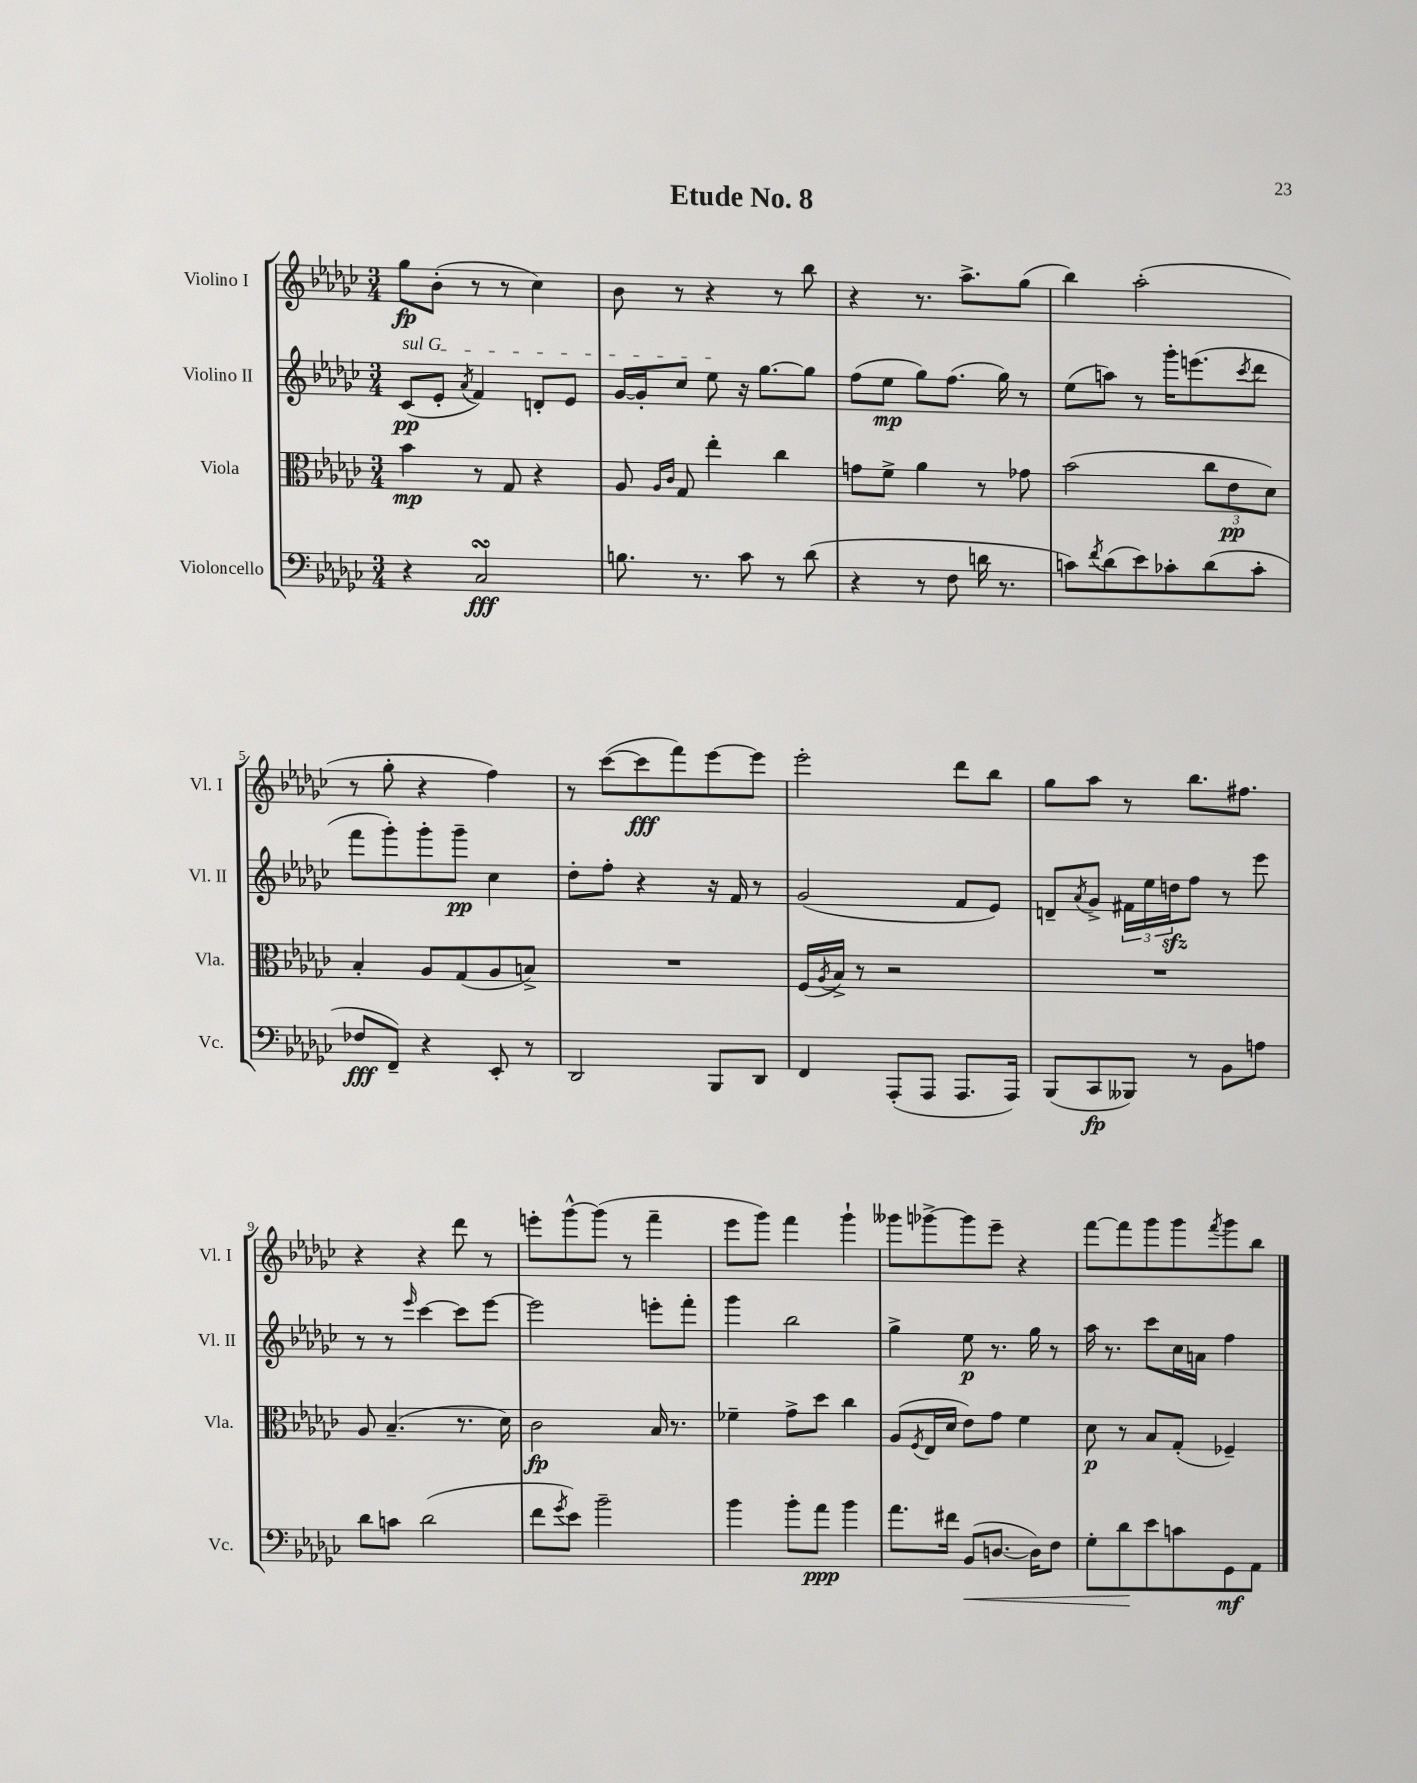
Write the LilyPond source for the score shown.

\header { title = "Etude No. 8" }
<<
\new StaffGroup <<
\new Staff = "s0" \with { instrumentName = "Violino I" shortInstrumentName = "Vl. I" } {
    \clef treble \key ges \major \numericTimeSignature \time 3/4
    ges''8\fp bes'8-.( r8 r8 ces''4) |
    bes'8 r8 r4 r8 bes''8 |
    r4 r8. aes''8.-> ges''8( |
    bes''4) aes''2-.( |
    r8 ges''8-. r4 f''4) |
    r8 ces'''8~( ces'''8\fff f'''8) ees'''8~ ees'''8 |
    ees'''2-. des'''8 bes''8 |
    ges''8 aes''8 r8 bes''8. fis''8. |
    r4 r4 des'''8 r8 |
    e'''8-. ges'''8~-^ ges'''8( r8 f'''4-- |
    ees'''8 ges'''8) f'''4 ges'''4-! |
    geses'''8 ges'''8~-> ges'''8 ees'''8-- r4 |
    f'''8~ f'''8 ges'''8 ges'''8 \acciaccatura { f'''8 } ges'''8 bes''8 \bar "|." |
}
\new Staff = "s1" \with { instrumentName = "Violino II" shortInstrumentName = "Vl. II" } {
    \clef treble \key ges \major \numericTimeSignature \time 3/4
    \once \override TextSpanner.bound-details.left.text = \markup { \italic "sul G" } ces'8\pp\startTextSpan( ees'8-. \acciaccatura { aes'8 } f'4) d'8-. ees'8 |
    ges'16~ ges'16-. ces''8 ees''8\stopTextSpan r16 ges''8.~ ges''8 |
    f''8( ees''8\mp ges''8) f''8.( ges''16) r8 |
    ees''8( a''8) r8 ges'''16-. e'''8.( \acciaccatura { ces'''8 } des'''8 |
    f'''8 ges'''8-.) ges'''8-. ges'''8--\pp ces''4 |
    des''8-. f''8-. r4 r16 f'16 r8 |
    ges'2( f'8 ees'8) |
    d'8-- \acciaccatura { aes'8 } ges'8-> \tuplet 3/2 { fis'16 ees''16 d''16\sfz } f''8 r8 ees'''8 |
    r8 r8 \grace { ees'''16 } ces'''4~ ces'''8 ees'''8~ |
    ees'''2 e'''8-. f'''8-. |
    ges'''4 bes''2 |
    ges''4-> ees''8\p r8. ges''16 r8 |
    aes''16 r8. ces'''8 ces''16 a'16 f''4 \bar "|." |
}
\new Staff = "s2" \with { instrumentName = "Viola" shortInstrumentName = "Vla." } {
    \clef alto \key ges \major \numericTimeSignature \time 3/4
    bes'4\mp r8 ges8 r4 |
    aes8 \grace { aes16 ces'16 } ges8 ees''4-. ces''4 |
    g'8 f'8-> aes'4 r8 ges'8 |
    bes'2( \tuplet 3/2 { ces''8 ees'8\pp des'8) } |
    bes4-. aes8 ges8( aes8 b8->) |
    R2. |
    f16( \acciaccatura { aes8 } bes16->) r8 r2 |
    R2. |
    aes8 bes4.--( r8. des'16) |
    ces'2\fp bes16 r8. |
    fes'4-- ges'8-> des''8 ces''4 |
    aes8( \acciaccatura { f8 } ees16 des'16 ees'8) ges'8 f'4 |
    des'8\p r8 bes8 ges8-.( fes4--) \bar "|." |
}
\new Staff = "s3" \with { instrumentName = "Violoncello" shortInstrumentName = "Vc." } {
    \clef bass \key ges \major \numericTimeSignature \time 3/4
    r4 ces2\turn\fff |
    b8. r8. ces'8 r8 des'8( |
    r4 r8 f8 d'16 r8. |
    c'8) \acciaccatura { f'8 } des'8( ees'8) ces'8-. des'8( ces'8-. |
    fes8\fff f,8--) r4 ees,8-. r8 |
    des,2 bes,,8 des,8 |
    f,4 aes,,8-.( aes,,8 aes,,8. aes,,16) |
    bes,,8( ces,8\fp beses,,8) r8 bes,8 a8 |
    des'8 c'8 des'2( |
    f'8 \acciaccatura { ges'8 } ees'8) bes'2-- |
    bes'4 bes'8-. aes'8\ppp bes'4 |
    aes'8. fis'16 bes,8\<( d8.~ d16) f8 |
    ges8-. des'8\! ees'8 c'8 ges,8\mf aes,8 \bar "|." |
}
>>
>>
